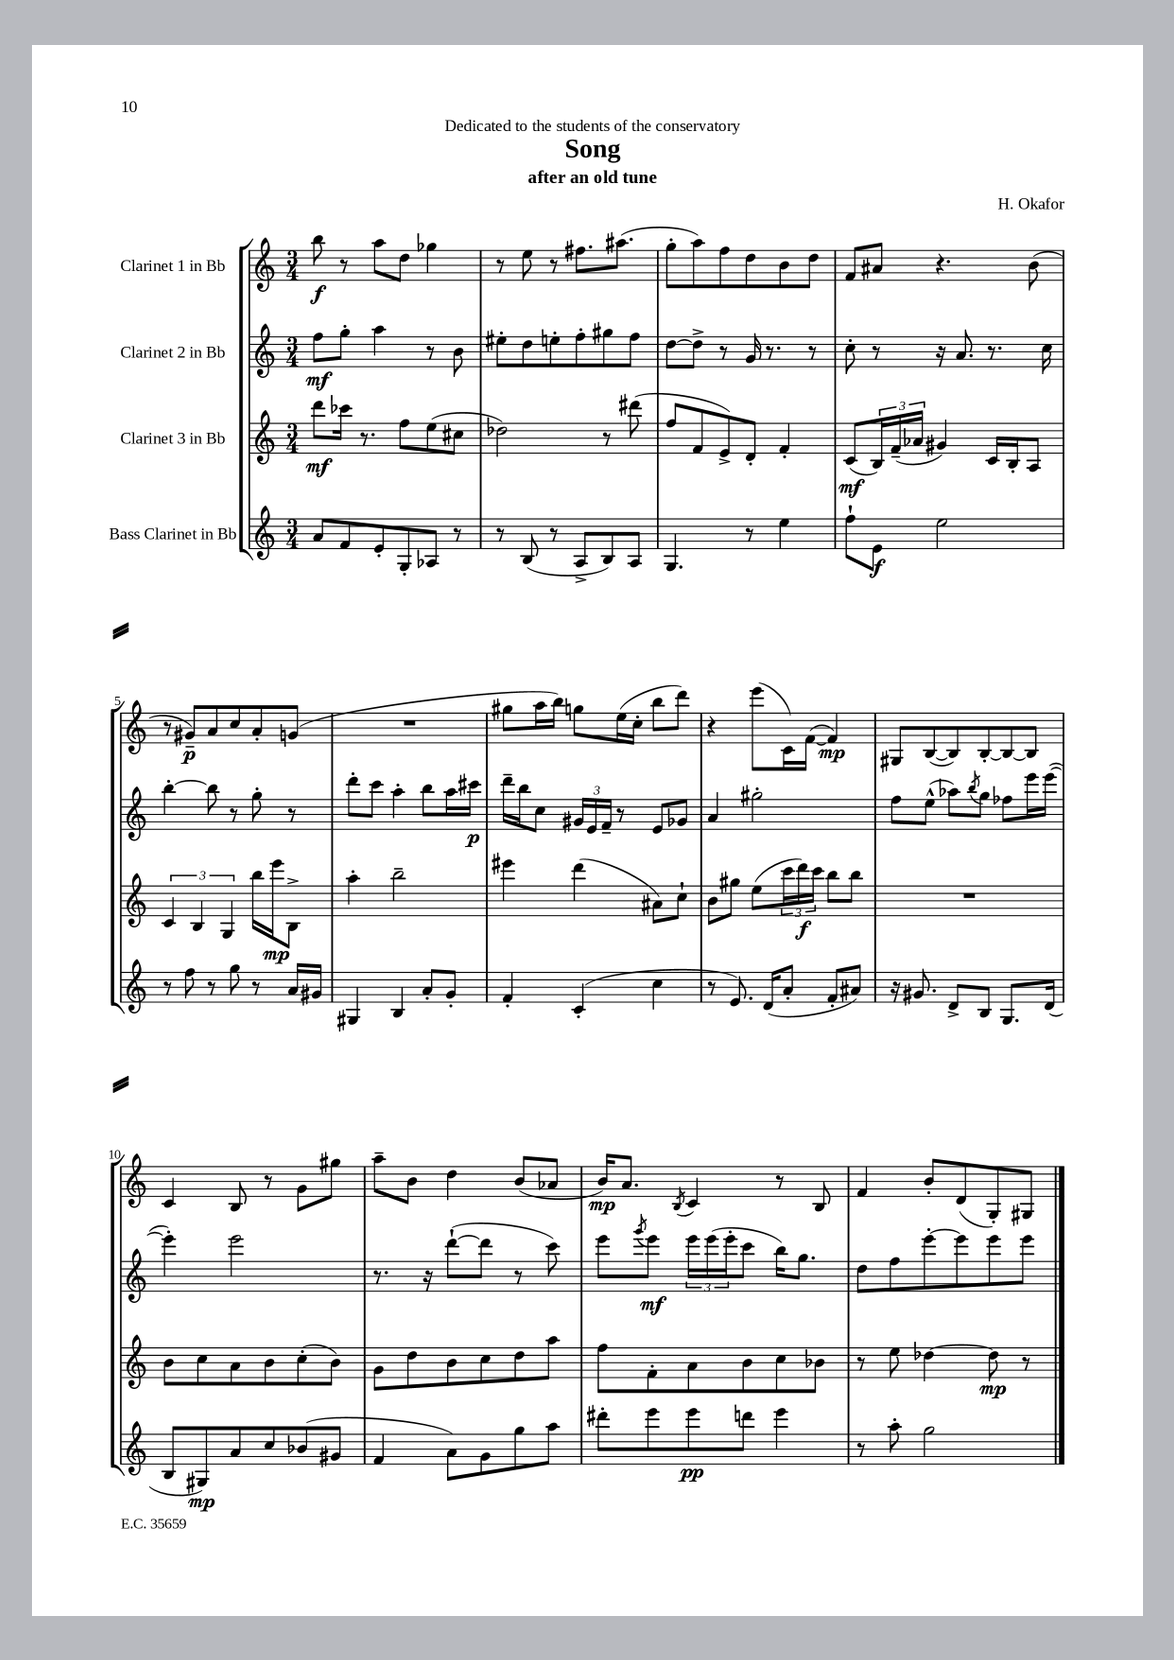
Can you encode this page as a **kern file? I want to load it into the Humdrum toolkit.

**kern	**kern	**kern	**kern
*staff4	*staff3	*staff2	*staff1
*clefG2	*clefG2	*clefG2	*clefG2
*k[]	*k[]	*k[]	*k[]
*M3/4	*M3/4	*M3/4	*M3/4
8a	8ddd	8ff	8bb
8f	16ccc-	8gg'	8r
.	8.r	.	.
8e'	.	4aa	8aa
8G'	8ff	.	8dd
8A-	(8ee	8r	4gg-
8r	8cc#	8b	.
=	=	=	=
8r	2dd-)	8ee#'	8r
(8B	.	8dd	8ee
8r	.	8ee'	8r
8A^	.	8ff'	8.ff#
8B)	8r	8gg#	.
.	.	.	(8.aa#
8A	(8ddd#	8ff	.
=	=	=	=
4.G	8ff	[8dd	8gg'
.	8f	8dd^]	8aa)
.	8e^)	8r	8ff
8r	8d'	16g	8dd
.	.	8.r	.
4ee	4f'	.	8b
.	.	8r	8dd
=	=	=	=
8ff`	(8c	8cc'	8f
8e	24B)	8r	8a#
.	(24f~	.	.
.	24a-	.	.
2ee	4g#)	16r	4.r
.	.	8.a	.
.	16c	8.r	.
.	16B'	.	.
.	8A	.	(8b
.	.	16cc	.
=	=	=	=
8r	6c	[4bb'	8r
8ff	.	.	8g#~)
.	6B	.	.
8r	.	8bb]	8a
.	6G	.	.
8gg	.	8r	8cc
8r	16bb	8gg'	8a'
.	16eee	.	.
16a	8B^	8r	(8g
16g#	.	.	.
=	=	=	=
4G#	4aa'	8ddd'	2.r
.	.	8ccc	.
4B	2bb~	4aa'	.
8a'	.	8bb	.
8g'	.	16aa	.
.	.	16ccc#	.
=	=	=	=
4f'	4eee#	16ddd~	8gg#
.	.	16bb	.
.	.	8cc	16aa
.	.	.	16bb)
(4c'	(4ddd	24g#	8gg
.	.	24e	.
.	.	24f~	.
.	.	8r	(16ee
.	.	.	16cc'
4cc	8a#)	8e	8bb
.	8cc`	8g-	8ddd)
=	=	=	=
8r	8b	4a	4r
8.e)	8gg#	.	.
.	(8ee	2gg#'	(8eee
(16d	.	.	.
8a'	24ccc	.	16c)
.	24ddd)	.	.
.	.	.	([16f
.	24ccc	.	.
8f'	8bb	.	4f])
8a#)	8bb	.	.
=	=	=	=
16r	2.r	8ff	8G#
8.g#	.	.	.
.	.	(8ee^^	([8B
8d^	.	8aa-)	8B])
.	.	8qbb	.
8B	.	8gg	[8B'
8.G	.	8ff-	8B_
.	.	16eee	8B]
(16d	.	([16eee	.
=	=	=	=
8B	8b	4eee'])	4c
8G#)	8cc	.	.
8a	8a	2eee	8B
8cc	8b	.	8r
(8b-	(8cc'	.	8g
8g#	8b)	.	8gg#
=	=	=	=
4f	8g	8.r	8aa~
.	8dd	.	8b
.	.	16r	.
8a)	8b	([8ddd`	4dd
8g	8cc	8ddd]	.
8gg	8dd	8r	(8b
8aa	8aa	8ccc)	8a-
=	=	=	=
8ddd#'	8ff	8eee	16b)
.	.	.	8.a
.	.	8qggg	.
8eee	8f'	8eee	.
.	.	.	8qB
8eee	8a	24eee	4c
.	.	(24eee	.
.	.	24eee'	.
8ddd	8b	8ccc	.
4eee	8cc	16bb)	8r
.	.	8.gg	.
.	8b-	.	8B
=	=	=	=
8r	8r	8dd	4f
8aa'	8ee	8ff	.
2gg	[4dd-	[8eee'	8b'
.	.	8eee]	(8d
.	8dd-]	8eee	8G')
.	8r	8eee	8G#
==	==	==	==
*-	*-	*-	*-
